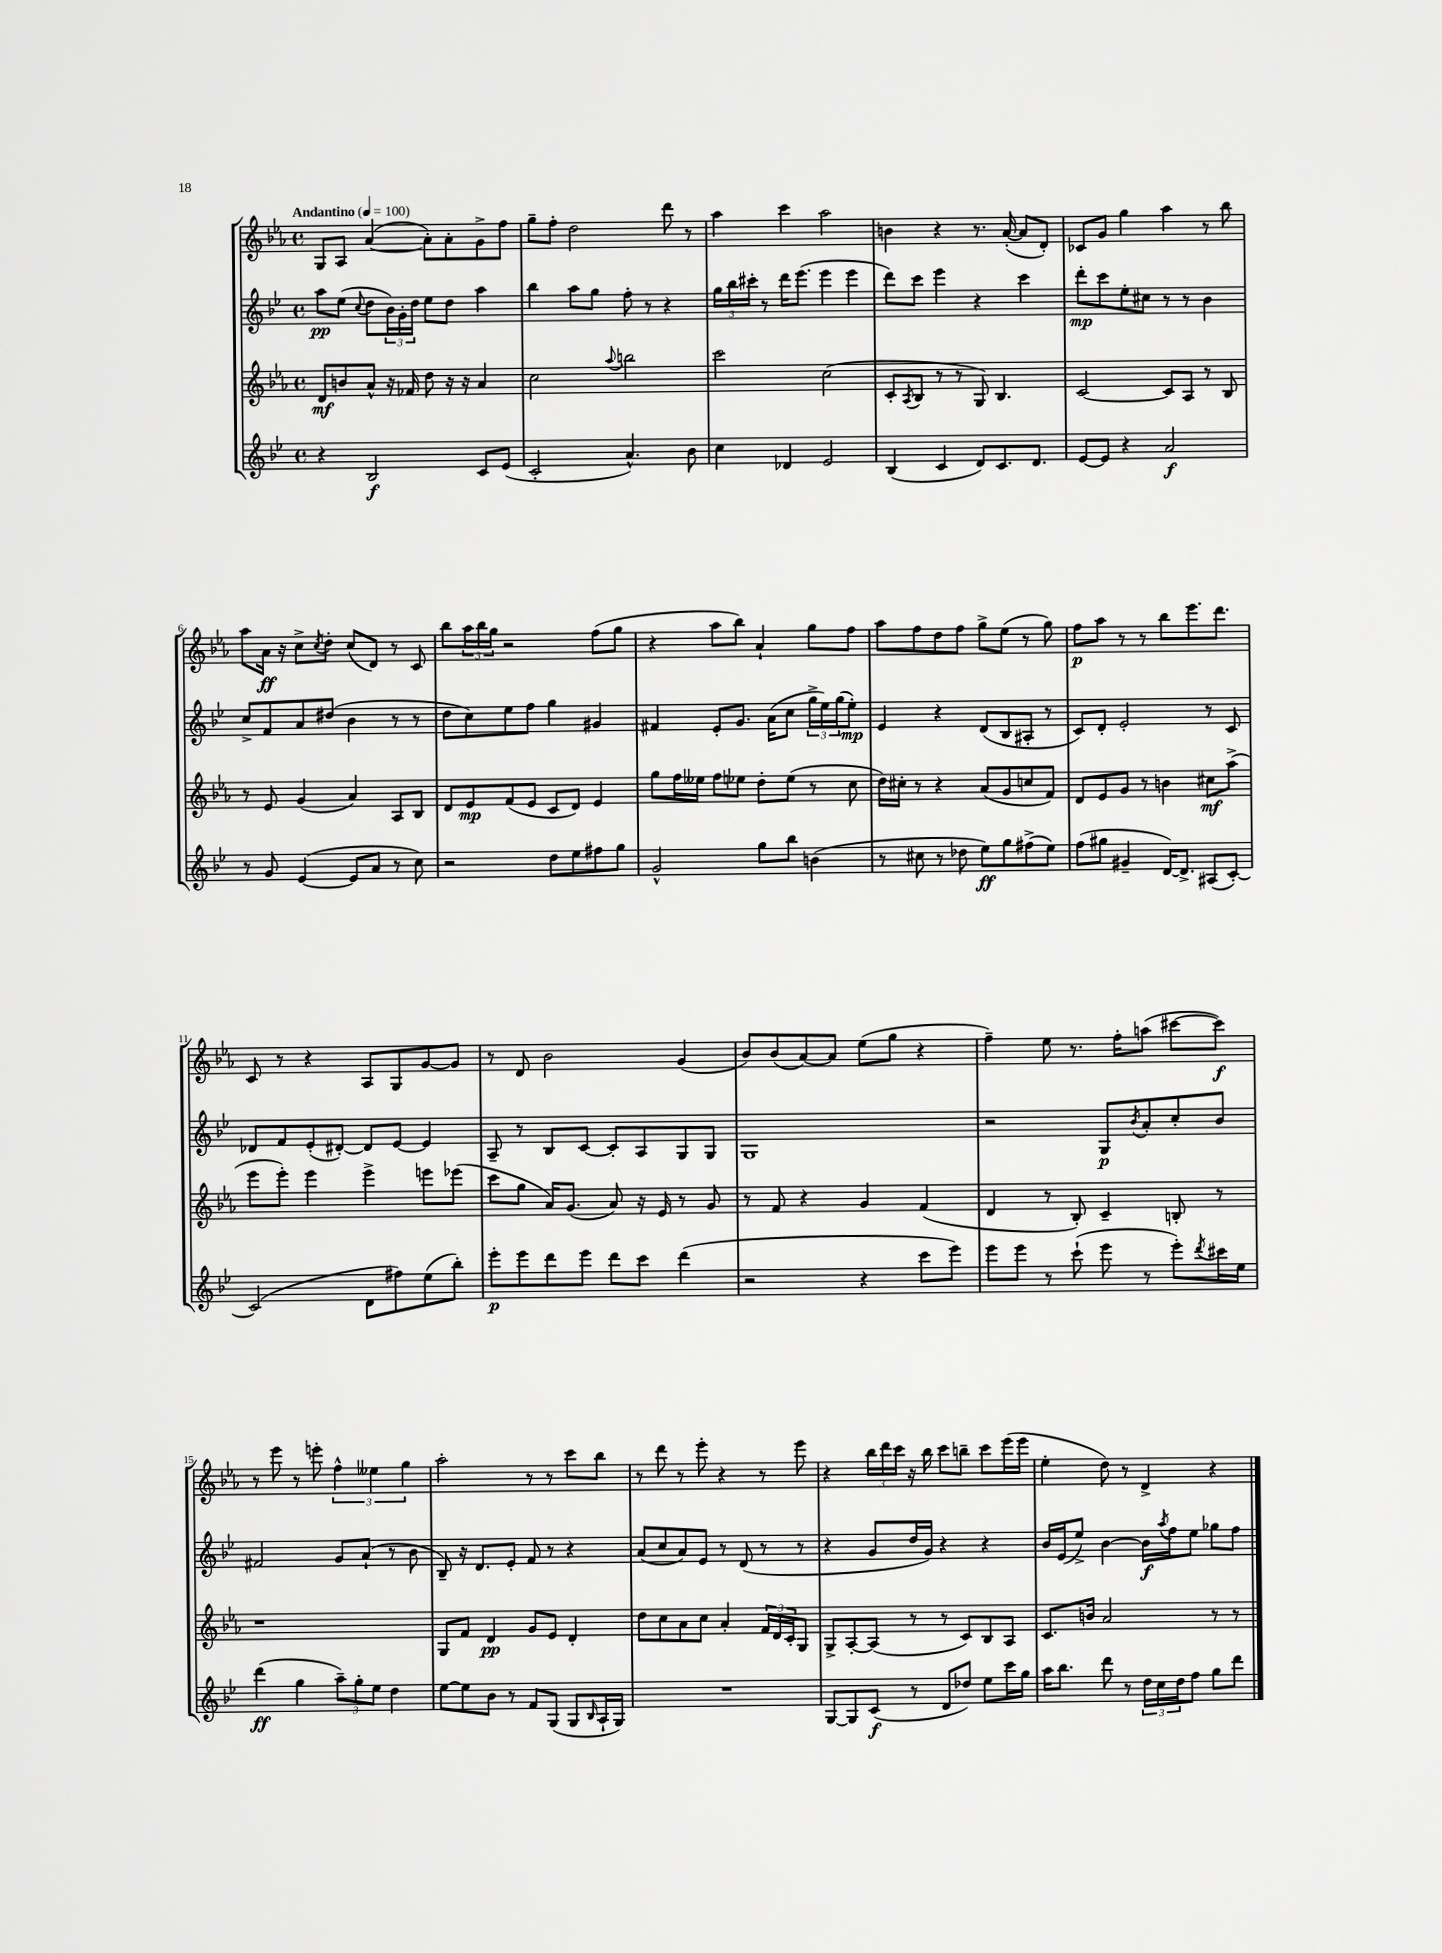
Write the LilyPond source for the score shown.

<<
\new StaffGroup <<
\new Staff = "s0" {
    \clef treble \key ees \major \defaultTimeSignature \time 4/4 \tempo "Andantino" 4 = 100
    g8 aes8 aes'4~( aes'8-.) aes'8-. g'8-> f''8 |
    g''8-- f''8-. d''2 d'''8 r8 |
    aes''4 c'''4 aes''2 |
    b'4 r4 r8. aes'16~-.( aes'8 d'8-.) |
    ces'8 g'8 g''4 aes''4 r8 bes''8 |
    aes''8 aes'16\ff r16 c''8-> \acciaccatura { c''8 } d''8-. c''8( d'8) r8 c'8 |
    bes''8 \tuplet 3/2 { aes''16 bes''16 g''16 } r2 f''8( g''8 |
    r4 aes''8 bes''8) aes'4-! g''8 f''8 |
    aes''8 f''8 d''8 f''8 g''8-> ees''8( r8 g''8) |
    f''8\p aes''8 r8 r8 bes''8 ees'''8. d'''8. |
    c'8 r8 r4 aes8 g8 g'8~ g'8 |
    r8 d'8 bes'2 g'4( |
    bes'8) bes'8( aes'8~) aes'8 ees''8( g''8 r4 |
    f''4--) ees''8 r8. f''16-. a''8( cis'''8~ cis'''8\f) |
    r8 ees'''8 r8 e'''8-. \tuplet 3/2 { f''4-^ eeses''4 g''4 } |
    aes''2-. r8 r8 c'''8 bes''8 |
    r8 d'''8 r8 ees'''8-. r4 r8 ees'''8 |
    r4 \tuplet 3/2 { bes''16 d'''16 c'''16 } r16 bes''16 c'''8 b''8-- c'''8 ees'''16( ees'''16 |
    ees''4-. d''8) r8 d'4-> r4 \bar "|." |
}
\new Staff = "s1" {
    \clef treble \key bes \major \defaultTimeSignature \time 4/4
    a''8\pp ees''8( \appoggiatura { c''8 } d''8 \tuplet 3/2 { bes'16) g'16-. d''16 } ees''8 d''8 a''4 |
    bes''4 a''8 g''8 f''8-. r8 r4 |
    \tuplet 3/2 { g''16 bes''16 cis'''16-. } r8 d'''16 ees'''8.( ees'''4 ees'''4 |
    d'''8) c'''8 ees'''4 r4 c'''4 |
    d'''8-.\mp c'''8 ees''8-. cis''8 r8 r8 bes'4 |
    c''8-> f'8 a'8 dis''8( bes'4 r8 r8 |
    d''8 c''8) ees''8 f''8 g''4 gis'4 |
    fis'4 ees'8-. g'8. a'16( c''8 \tuplet 3/2 { g''16-> ees''16) g''16( } ees''8-.\mp) |
    ees'4 r4 d'8( bes8 ais8-. r8 |
    c'8) d'8-. ees'2-. r8 c'8 |
    des'8 f'8 ees'8-.( dis'8~-.) dis'8 ees'8~ ees'4 |
    a8-- r8 bes8 c'8~ c'8-. a8 g8 g8 |
    g1 |
    r2 g8\p \acciaccatura { bes'8 } a'8-. c''8-. bes'8 |
    fis'2 g'8 a'8-!( r8 bes'8 |
    bes8--) r16 d'8. ees'8-. f'8 r8 r4 |
    a'8( c''8 a'8) ees'8 r8 d'8( r8 r8 |
    r4 g'8 d''16 g'16) r4 r4 |
    bes'16 ees'16( ees''8->) bes'4~ bes'16\f \acciaccatura { a''8 } f''16 ees''8 ges''8 f''8 \bar "|." |
}
\new Staff = "s2" {
    \clef treble \key ees \major \defaultTimeSignature \time 4/4
    d'8\mf b'8 aes'8-^ r16 fes'16 d''8 r16 r16 aes'4 |
    c''2 \appoggiatura { aes''8 } b''2 |
    c'''2 c''2( |
    c'8-. \acciaccatura { aes8 } bes8 r8 r8 g8) bes4. |
    c'2~ c'8 aes8 r8 bes8 |
    r8 ees'8 g'4( aes'4) aes8 bes8 |
    d'8 ees'8\mp f'8( ees'8 c'8 d'8) ees'4 |
    g''8 f''16 eeses''16 f''8 ees''8 d''8-. ees''8( r8 c''8 |
    d''16) cis''16-. r8 r4 aes'8( g'8 c''8 f'8) |
    d'8 ees'8 g'8 r8 b'4 cis''8\mf aes''8->( |
    ees'''8 ees'''8-.) ees'''4 ees'''4-> e'''8 ees'''8( |
    c'''8 g''8 aes'16) g'8.( aes'8) r16 ees'16 r8 g'8 |
    r8 f'8 r4 g'4 f'4( |
    d'4 r8 bes8-.) c'4-- b8-. r8 |
    r1 |
    g8 f'8 d'4\pp g'8 ees'8 d'4-. |
    d''8 c''8 aes'8 c''8 aes'4-. \tuplet 3/2 { f'16 d'16 c'16-. } g8 |
    g8-> aes8~-. aes8( r8 r8 c'8) bes8 aes8 |
    c'8. b'16 aes'2 r8 r8 \bar "|." |
}
\new Staff = "s3" {
    \clef treble \key bes \major \defaultTimeSignature \time 4/4
    r4 bes2\f c'8 ees'8( |
    c'2-. a'4.-^) bes'8 |
    c''4 des'4 ees'2 |
    bes4( c'4 d'8) c'8. d'8. |
    ees'8~ ees'8 r4 a'2\f |
    r8 g'8 ees'4~( ees'8 a'8 r8 c''8) |
    r2 d''8 ees''8 fis''8 g''8 |
    g'2-^ g''8 bes''8 b'4( |
    r8 cis''8 r8 des''8 ees''8\ff) g''8 fis''8->( ees''8) |
    f''8( gis''8 gis'4-- d'16~) d'8.-> ais8( c'8~-.) |
    c'2( d'8 fis''8) ees''8( bes''8-.) |
    ees'''8-.\p ees'''8 d'''8 ees'''8 d'''8 c'''8 d'''4( |
    r2 r4 c'''8 ees'''8) |
    ees'''8 ees'''8 r8 c'''8-!( ees'''8 r8 ees'''8-.) \acciaccatura { d'''8 } cis'''16 ees''16 |
    d'''4\ff( g''4 \tuplet 3/2 { a''8--) g''8-. ees''8 } d''4 |
    ees''8~ ees''8 bes'8 r8 f'8 g8( g8 \grace { bes16 } a16-! g16) |
    R1 |
    g8~ g8 c'8\f( r8 d'8 des''8) ees''8 c'''16 g''16 |
    a''16 bes''8. d'''8 r8 \tuplet 3/2 { d''16 c''16 d''16 } f''8 g''8 d'''8 \bar "|." |
}
>>
>>
